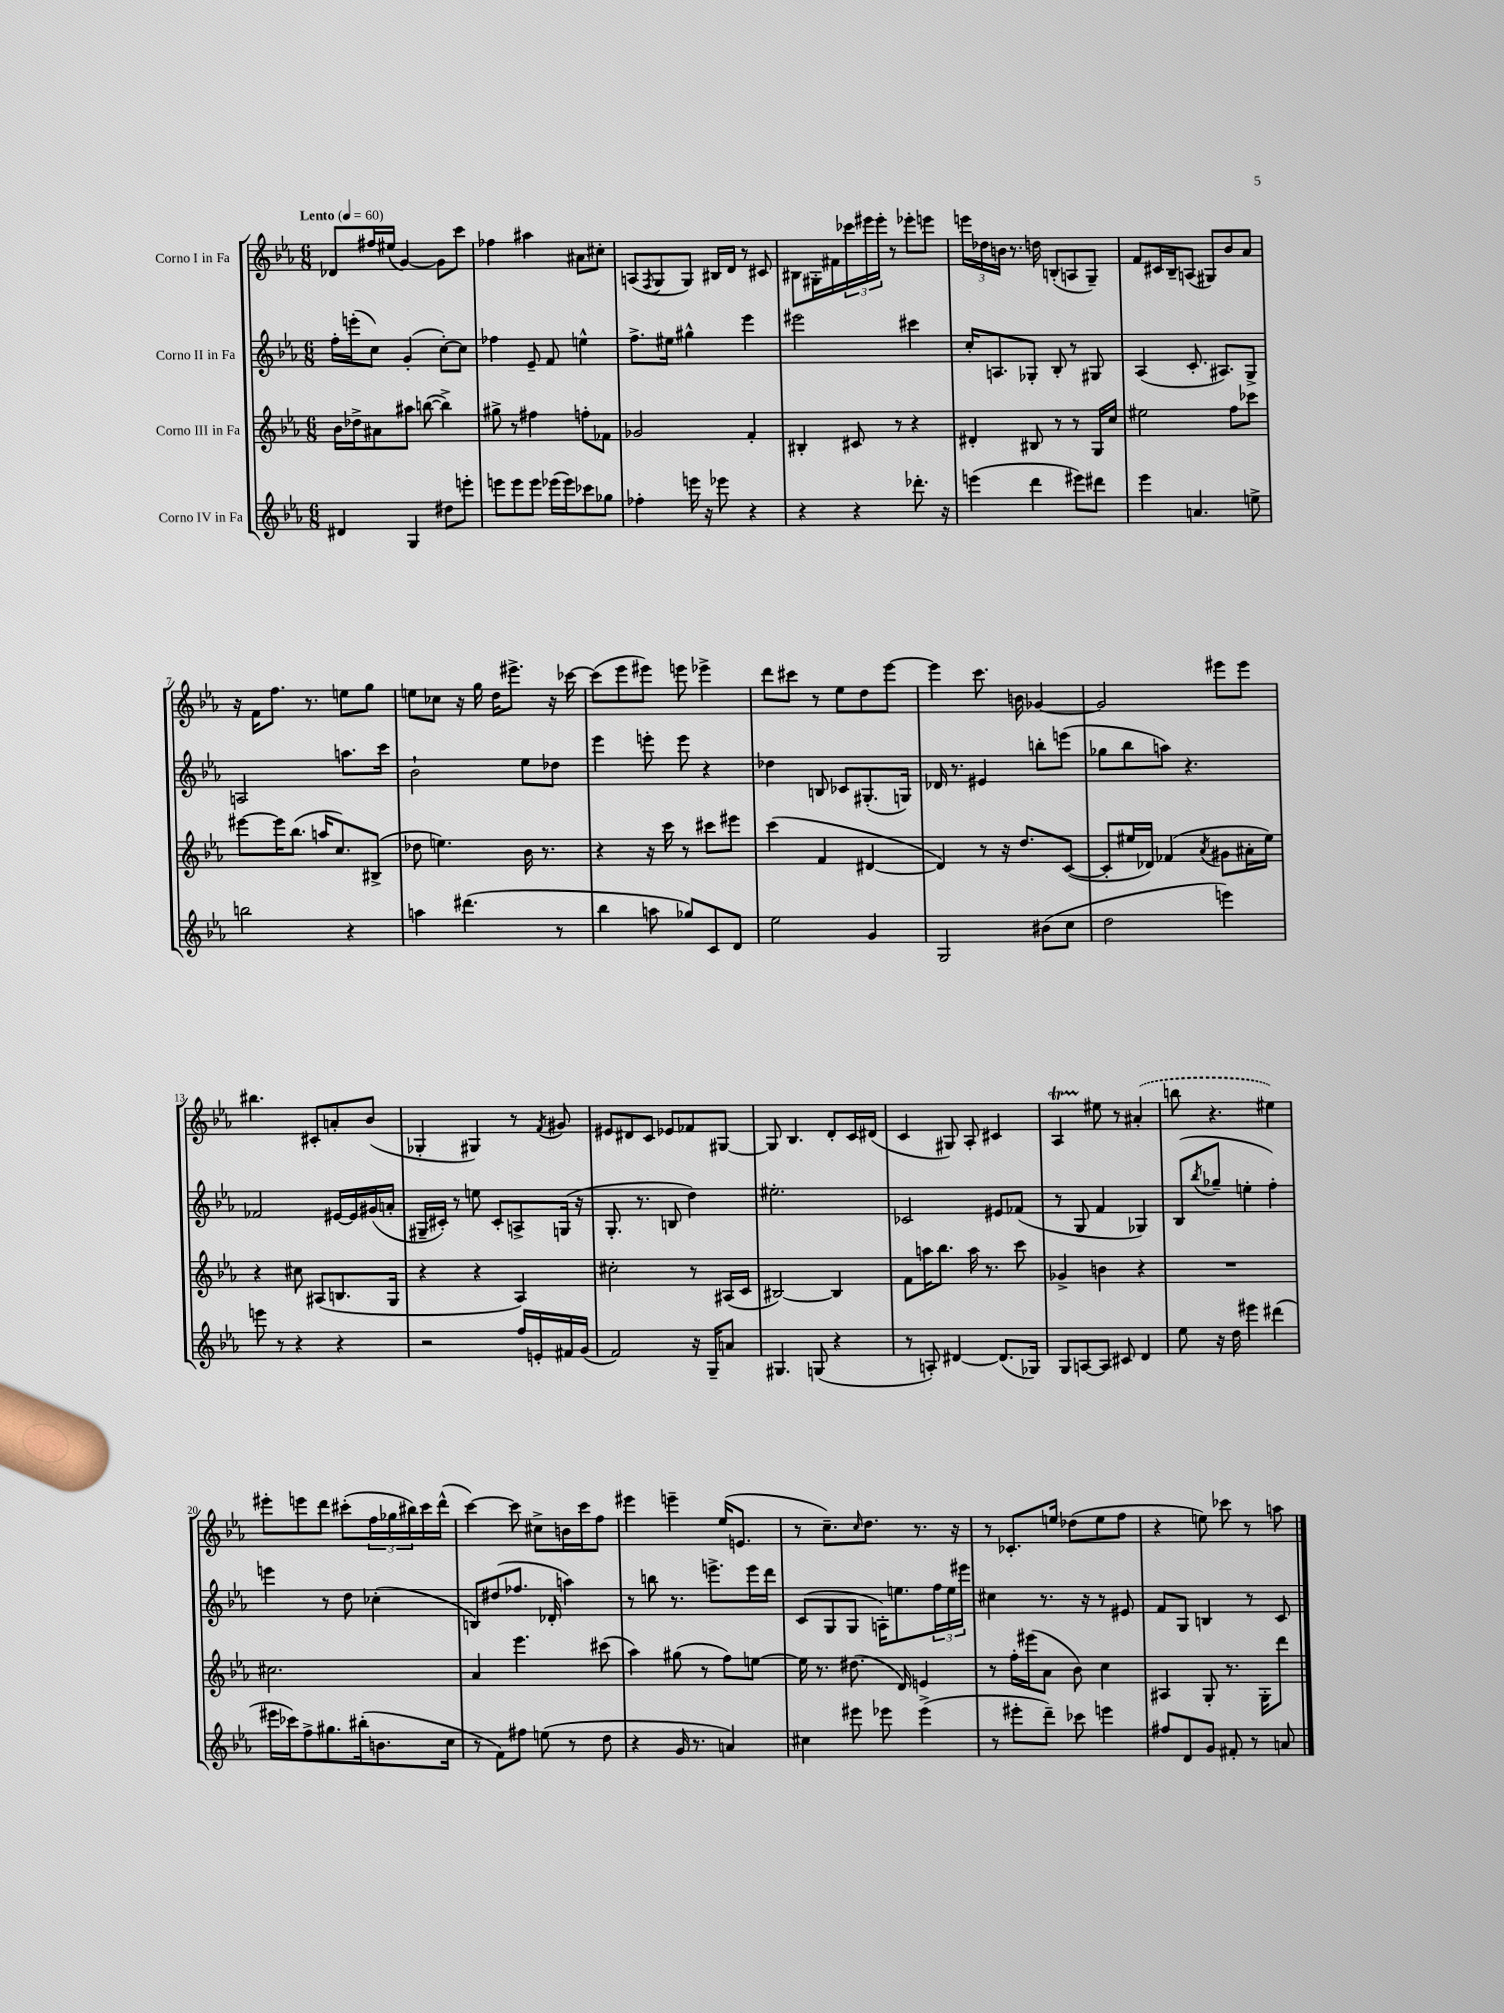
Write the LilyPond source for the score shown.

<<
\new StaffGroup <<
\new Staff = "s0" \with { instrumentName = "Corno I in Fa" } {
    \clef treble \key ees \major \numericTimeSignature \time 6/8 \tempo "Lento" 4 = 60
    des'8 fis''16 eis''16( g'4~) g'8 c'''8 |
    fes''4 ais''4 ais'8 cis''8-. |
    a8( \acciaccatura { f8 } g8 g8) bis16 d'16 r8 cis'8 |
    bis8 gis16-. fis'16 \tuplet 3/2 { ces'''16 eis'''16 eis'''16-. } r8 ees'''8-. e'''8 |
    \tuplet 3/2 { e'''16 des''16 b'16 } r8. d''16 b8-.( a8 g8--) |
    f'8 cis'16 bes16-- a8( gis8) bes'8 aes'8 |
    r16 f'16 f''8. r8. e''8 g''8 |
    e''8 ces''8 r16 g''16 d''16 eis'''8.-> r16 ces'''16~ |
    ces'''8( ees'''8 eis'''8) e'''8 ees'''4-> |
    d'''8 cis'''8 r8 ees''8 d''8 ees'''8~ |
    ees'''4 c'''8. b'16 ges'4~ |
    ges'2 eis'''8 eis'''8 |
    bis''4. cis'8-. a'8-. bes'8( |
    ges4-. gis4) r8 \acciaccatura { f'8 } gis'8 |
    eis'8 dis'8 c'8 ees'8 fes'8 gis8~ |
    gis8 bes4. d'8-. c'16 dis'16( |
    c'4 gis8) aes8-. cis'4 |
    aes4\startTrillSpan eis''8\stopTrillSpan r8 \once \slurDashed ais'4-.( |
    b''8 r4. eis''4) |
    eis'''8-. e'''8 d'''8 cis'''8-.( \tuplet 3/2 { f''16 ges''16 bis''16) } cis'''16 d'''16-^( |
    c'''4~) c'''8 cis''8-> b'16 c'''16 f''8 |
    eis'''4 e'''4-- ees''16( e'8. |
    r8 c''8.--) \grace { c''16 } d''8. r8. r16 |
    r8 ces'8.-. e''16 des''8( e''8 f''8 |
    r4 e''8) ces'''8 r8 a''8 \bar "|." |
}
\new Staff = "s1" \with { instrumentName = "Corno II in Fa" } {
    \clef treble \key ees \major \numericTimeSignature \time 6/8
    f''16-. e'''16-.( c''8) g'4-.( c''8~-.) c''8 |
    fes''4 ees'8-- f'8 e''4-^ |
    f''8.-> eis''16 gis''4-^ ees'''4 |
    eis'''2 cis'''4 |
    c''16-. a8. ges8-. bes8-. r8 gis8 |
    aes4( c'8.-. ais8.) g8-> |
    a2 a''8. c'''16 |
    bes'2-! ees''8 des''8 |
    ees'''4 e'''8-. e'''8 r4 |
    des''4 b8 ces'8 gis8.-.( g16) |
    des'16 r8. eis'4 b''8-. e'''8( |
    ges''8 bes''8 a''8) r4. |
    fes'2 eis'16~ eis'16 gis'16( a'16-. |
    gis16-- cis'16-.) r8 e''8 cis'8-. a8-> g16( r16 |
    g8.-. r8. b8 d''4) |
    eis''2.-. |
    ces'2 eis'8 fes'8( |
    r8 g8 f'4 ges4) |
    bes8( \acciaccatura { bes''8 } ges''8-- e''4-. f''4-.) |
    e'''4 r8 d''8 ces''4-.( |
    b8) dis''8( fes''8. des'16-. a''4) |
    r8 b''8 r8. e'''8.-> e'''16 d'''16 |
    c'8( g8 g8 a16-.) e''8. \tuplet 3/2 { f''16 e''16 eis'''16 } |
    cis''4 r8. r16 r8 eis'8 |
    f'8 g8 b4 r8 c'8 \bar "|." |
}
\new Staff = "s2" \with { instrumentName = "Corno III in Fa" } {
    \clef treble \key ees \major \numericTimeSignature \time 6/8
    bes'16 des''16-> ais'8 ais''8 b''8~( b''4->) |
    gis''8-> r8 fis''4 f''8-. fes'8 |
    ges'2 f'4-. |
    bis4-. cis'8 r8 r4 |
    dis'4-. bis8 r8 r8 g16 c''16 |
    eis''2 f''8 ces'''8 |
    eis'''8~ eis'''16 bes''8.( a''16 c''8.) bis8->( |
    des''8 e''4.) bes'16 r8. |
    r4 r16 c'''16 r8 cis'''8 eis'''8 |
    c'''4( f'4 dis'4~ |
    dis'4) r8 r16 d''8. c'8~( |
    c'8-. eis''16 des'16) fes'4( \acciaccatura { aes'8 } gis'8 ais'16-. eis''16) |
    r4 cis''8 ais8( b8. g16 |
    r4 r4 aes4) |
    cis''2-. r8 ais16( c'16 |
    bis2~) bis4 |
    f'8 a''16 bes''8. a''16 r8. c'''8 |
    ges'4-> b'4 r4 |
    R2. |
    cis''2. |
    aes'4 ees'''4. cis'''8( |
    aes''4) gis''8( r8 f''8) e''8~ |
    e''16 r8. dis''8.( d'16) e'4 |
    r8 f''16-. eis'''16( aes'8 bes'8) c''4 |
    ais4 g8-. r8. g16-. d'''8 \bar "|." |
}
\new Staff = "s3" \with { instrumentName = "Corno IV in Fa" } {
    \clef treble \key ees \major \numericTimeSignature \time 6/8
    dis'4 g4 dis''8 e'''8-. |
    e'''8 e'''8 e'''8 ees'''16( ees'''16) ces'''8 ges''8 |
    fes''4-. e'''16 r16 ees'''8 r4 |
    r4 r4 des'''8.-. r16 |
    e'''4( d'''4 eis'''8) dis'''8 |
    ees'''4 a'4. e''8-> |
    b''2 r4 |
    a''4 dis'''4.( r8 |
    bes''4 a''8 ges''8) c'8 d'8 |
    ees''2 g'4 |
    g2 bis'8( c''8 |
    d''2 e'''4) |
    e'''8 r8 r4 r4 |
    r2 f''16 e'16-. fis'16 g'16( |
    f'2) r16 g16-- a'8 |
    gis4. g8( r4 |
    r8 a8-.) dis'4~ dis'8.( ges16) |
    g8 a8~ a8 cis'8 d'4 |
    ees''8 r16 d''16 eis'''4 dis'''4( |
    eis'''16 ces'''16) f''8-> gis''8. bis''16-.( b'8. c''16 |
    r8 f'8) fis''8 e''8( r8 d''8 |
    r4 g'16 r8. a'4) |
    cis''4 eis'''8 ees'''8 ees'''4->( |
    r8 eis'''8-. d'''8--) ces'''8 e'''4 |
    fis''8 d'8 g'8 fis'8-. r8 a'8 \bar "|." |
}
>>
>>
